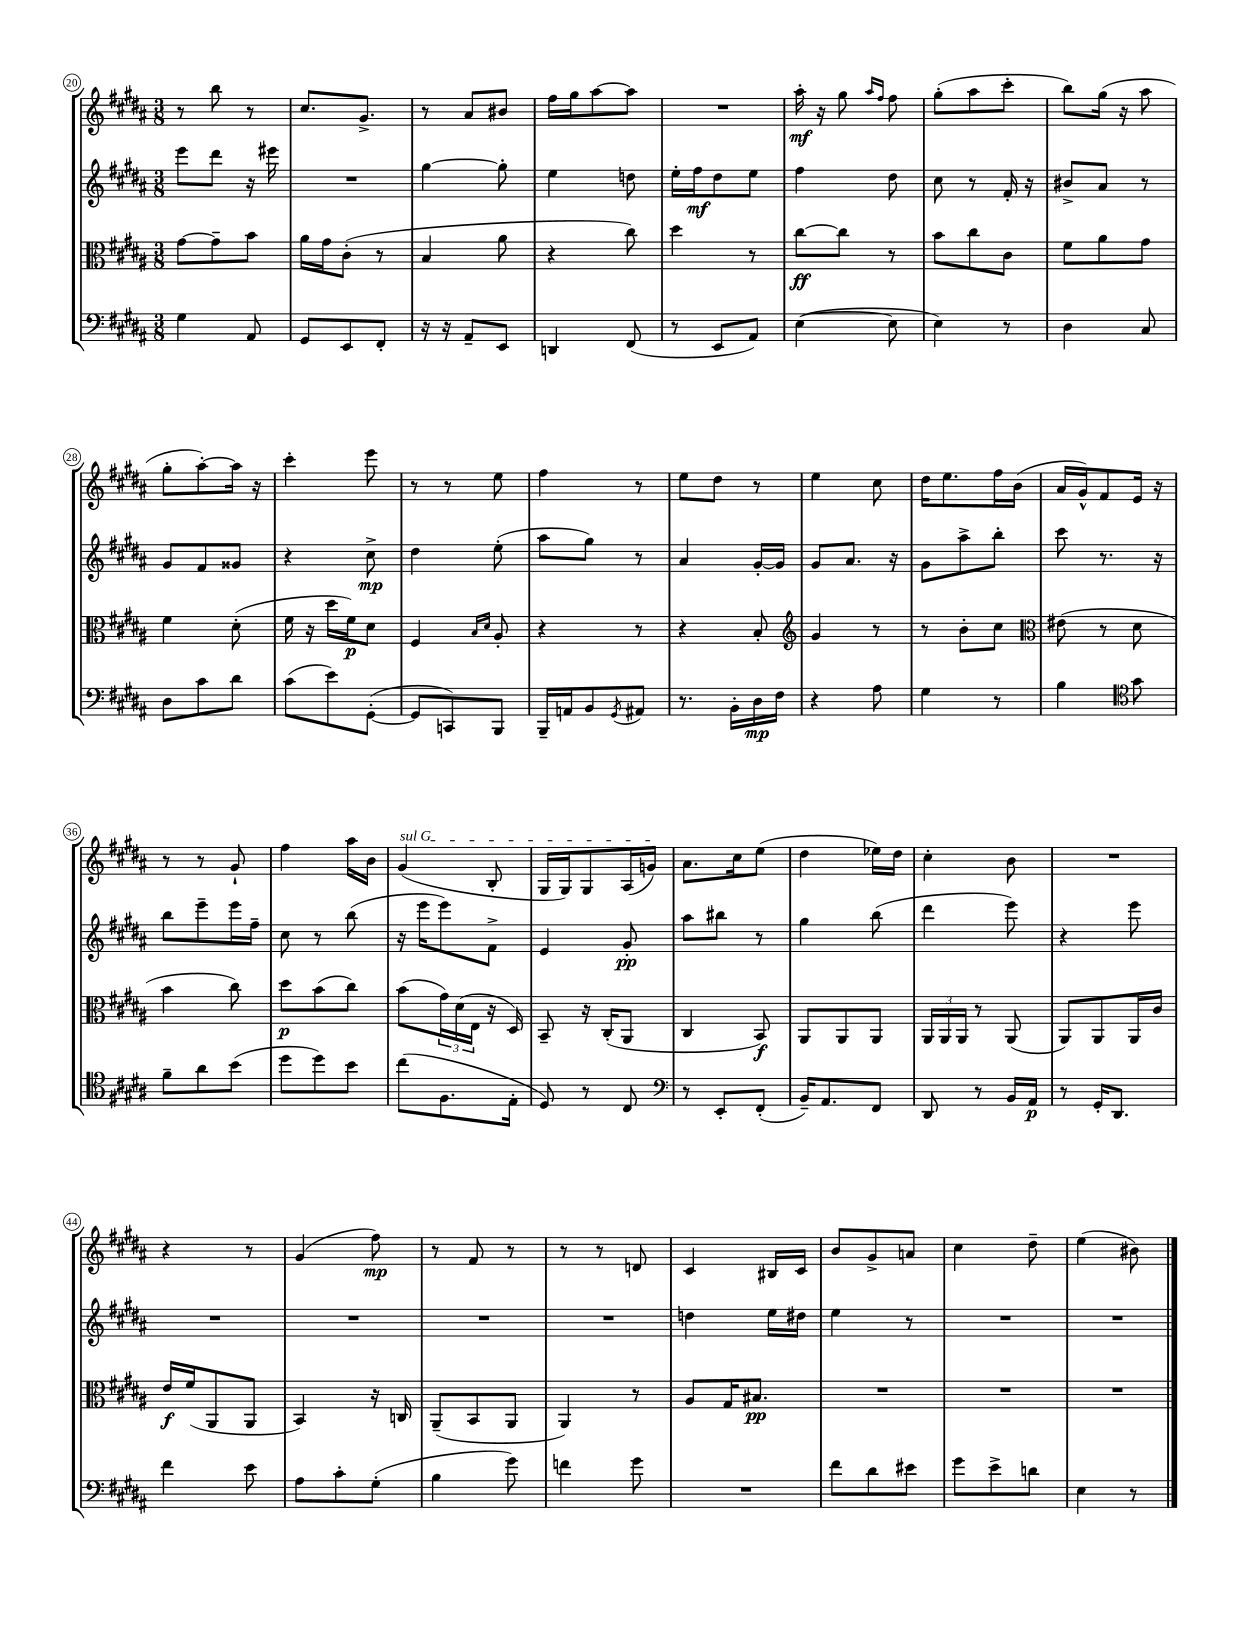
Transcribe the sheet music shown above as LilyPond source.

<<
\new StaffGroup <<
\new Staff = "s0" {
    \clef treble \key b \major \numericTimeSignature \time 3/8
    r8 b''8 r8 |
    cis''8. gis'8.-> |
    r8 ais'8 bis'8 |
    fis''16 gis''16 ais''8~ ais''8 |
    R4. |
    ais''16-.\mf r16 gis''8 \grace { ais''16 fis''16 } fis''8 |
    gis''8-.( ais''8 cis'''8-. |
    b''8) gis''16( r16 ais''8 |
    gis''8-. ais''8~-.) ais''16 r16 |
    cis'''4-. e'''8 |
    r8 r8 e''8 |
    fis''4 r8 |
    e''8 dis''8 r8 |
    e''4 cis''8 |
    dis''16 e''8. fis''16 b'16( |
    ais'16 gis'16-^) fis'8 e'16 r16 |
    r8 r8 gis'8-! |
    fis''4 ais''16 b'16 |
    \once \override TextSpanner.bound-details.left.text = \markup { \italic "sul G" } gis'4\startTextSpan( b8-. |
    gis16 gis16) gis8 ais16( g'16\stopTextSpan) |
    ais'8. cis''16 e''8( |
    dis''4 ees''16) dis''16 |
    cis''4-. b'8 |
    R4. |
    r4 r8 |
    gis'4( fis''8\mp) |
    r8 fis'8 r8 |
    r8 r8 d'8 |
    cis'4 bis16 cis'16 |
    b'8 gis'8-> a'8 |
    cis''4 dis''8-- |
    e''4( bis'8) \bar "|." |
}
\new Staff = "s1" {
    \clef treble \key b \major \numericTimeSignature \time 3/8
    e'''8 dis'''8 r16 eis'''16 |
    R4. |
    gis''4~ gis''8-. |
    e''4 d''8 |
    e''16-. fis''16\mf dis''8 e''8 |
    fis''4 dis''8 |
    cis''8 r8 fis'16-. r16 |
    bis'8-> ais'8 r8 |
    gis'8 fis'8 gisis'8 |
    r4 cis''8->\mp |
    dis''4 e''8-.( |
    ais''8 gis''8) r8 |
    ais'4 gis'16~-. gis'16 |
    gis'8 ais'8. r16 |
    gis'8 ais''8-> b''8-. |
    cis'''8 r8. r16 |
    b''8 e'''8-- e'''16 fis''16-- |
    cis''8 r8 b''8( |
    r16 e'''16 e'''8) fis'8-> |
    e'4 gis'8-.\pp |
    ais''8 bis''8 r8 |
    gis''4 b''8( |
    dis'''4 e'''8) |
    r4 e'''8 |
    R4. |
    R4. |
    R4. |
    R4. |
    d''4 e''16 dis''16 |
    e''4 r8 |
    R4. |
    R4. \bar "|." |
}
\new Staff = "s2" {
    \clef alto \key b \major \numericTimeSignature \time 3/8
    gis'8~ gis'8-- b'8 |
    ais'16 gis'16 cis'8-.( r8 |
    b4 ais'8 |
    r4 cis''8) |
    dis''4 r8 |
    cis''8~\ff cis''8 r8 |
    b'8 cis''8 cis'8 |
    fis'8 ais'8 gis'8 |
    fis'4 dis'8-.( |
    fis'16 r16 dis''16 fis'16\p) dis'8 |
    fis4 \grace { b16 dis'16 } ais8-. |
    r4 r8 |
    r4 b8-. |
    \clef treble gis'4 r8 |
    r8 b'8-. cis''8 |
    \clef alto eis'8( r8 dis'8 |
    b'4 cis''8) |
    dis''8\p b'8( cis''8) |
    b'8( \tuplet 3/2 { gis'16) dis'16( e16 } r16 dis16) |
    b,8-- r16 cis16-.( ais,8 |
    cis4 b,8\f) |
    ais,8 ais,8 ais,8 |
    \tuplet 3/2 { ais,16 ais,16 ais,16 } r8 ais,8( |
    ais,8) ais,8 ais,16 cis'16 |
    e'16\f fis'16( ais,8 ais,8 |
    b,4) r16 c16 |
    ais,8--( b,8 ais,8 |
    ais,4) r8 |
    ais8 gis16 bis8.\pp |
    R4. |
    R4. |
    R4. \bar "|." |
}
\new Staff = "s3" {
    \clef bass \key b \major \numericTimeSignature \time 3/8
    gis4 ais,8 |
    gis,8 e,8 fis,8-. |
    r16 r16 ais,8-- e,8 |
    d,4 fis,8( |
    r8 e,8 ais,8) |
    e4~( e8 |
    e4) r8 |
    dis4 cis8 |
    dis8 cis'8 dis'8 |
    cis'8( e'8) gis,8~-.( |
    gis,8 c,8) b,,8 |
    b,,16-- a,16 b,8 \acciaccatura { gis,8 } ais,8 |
    r8. b,16-. dis16\mp fis16 |
    r4 ais8 |
    gis4 r8 |
    b4 \clef tenor gis'8 |
    fis'8-- ais'8 b'8( |
    dis''8 dis''8) b'8 |
    cis''8( fis8. e16-. |
    dis8) r8 cis8 |
    \clef bass r8 e,8-. fis,8-.( |
    b,16--) ais,8. fis,8 |
    dis,8 r8 b,16 ais,16\p |
    r8 gis,16-. dis,8. |
    fis'4 e'8 |
    ais8 cis'8-. gis8-.( |
    b4 gis'8) |
    f'4 gis'8 |
    R4. |
    fis'8 dis'8 eis'8 |
    gis'8 e'8-> d'8 |
    e4 r8 \bar "|." |
}
>>
>>
\layout { \context { \Score currentBarNumber = #20 \override BarNumber.stencil = #(make-stencil-circler 0.1 0.3 ly:text-interface::print) } }
